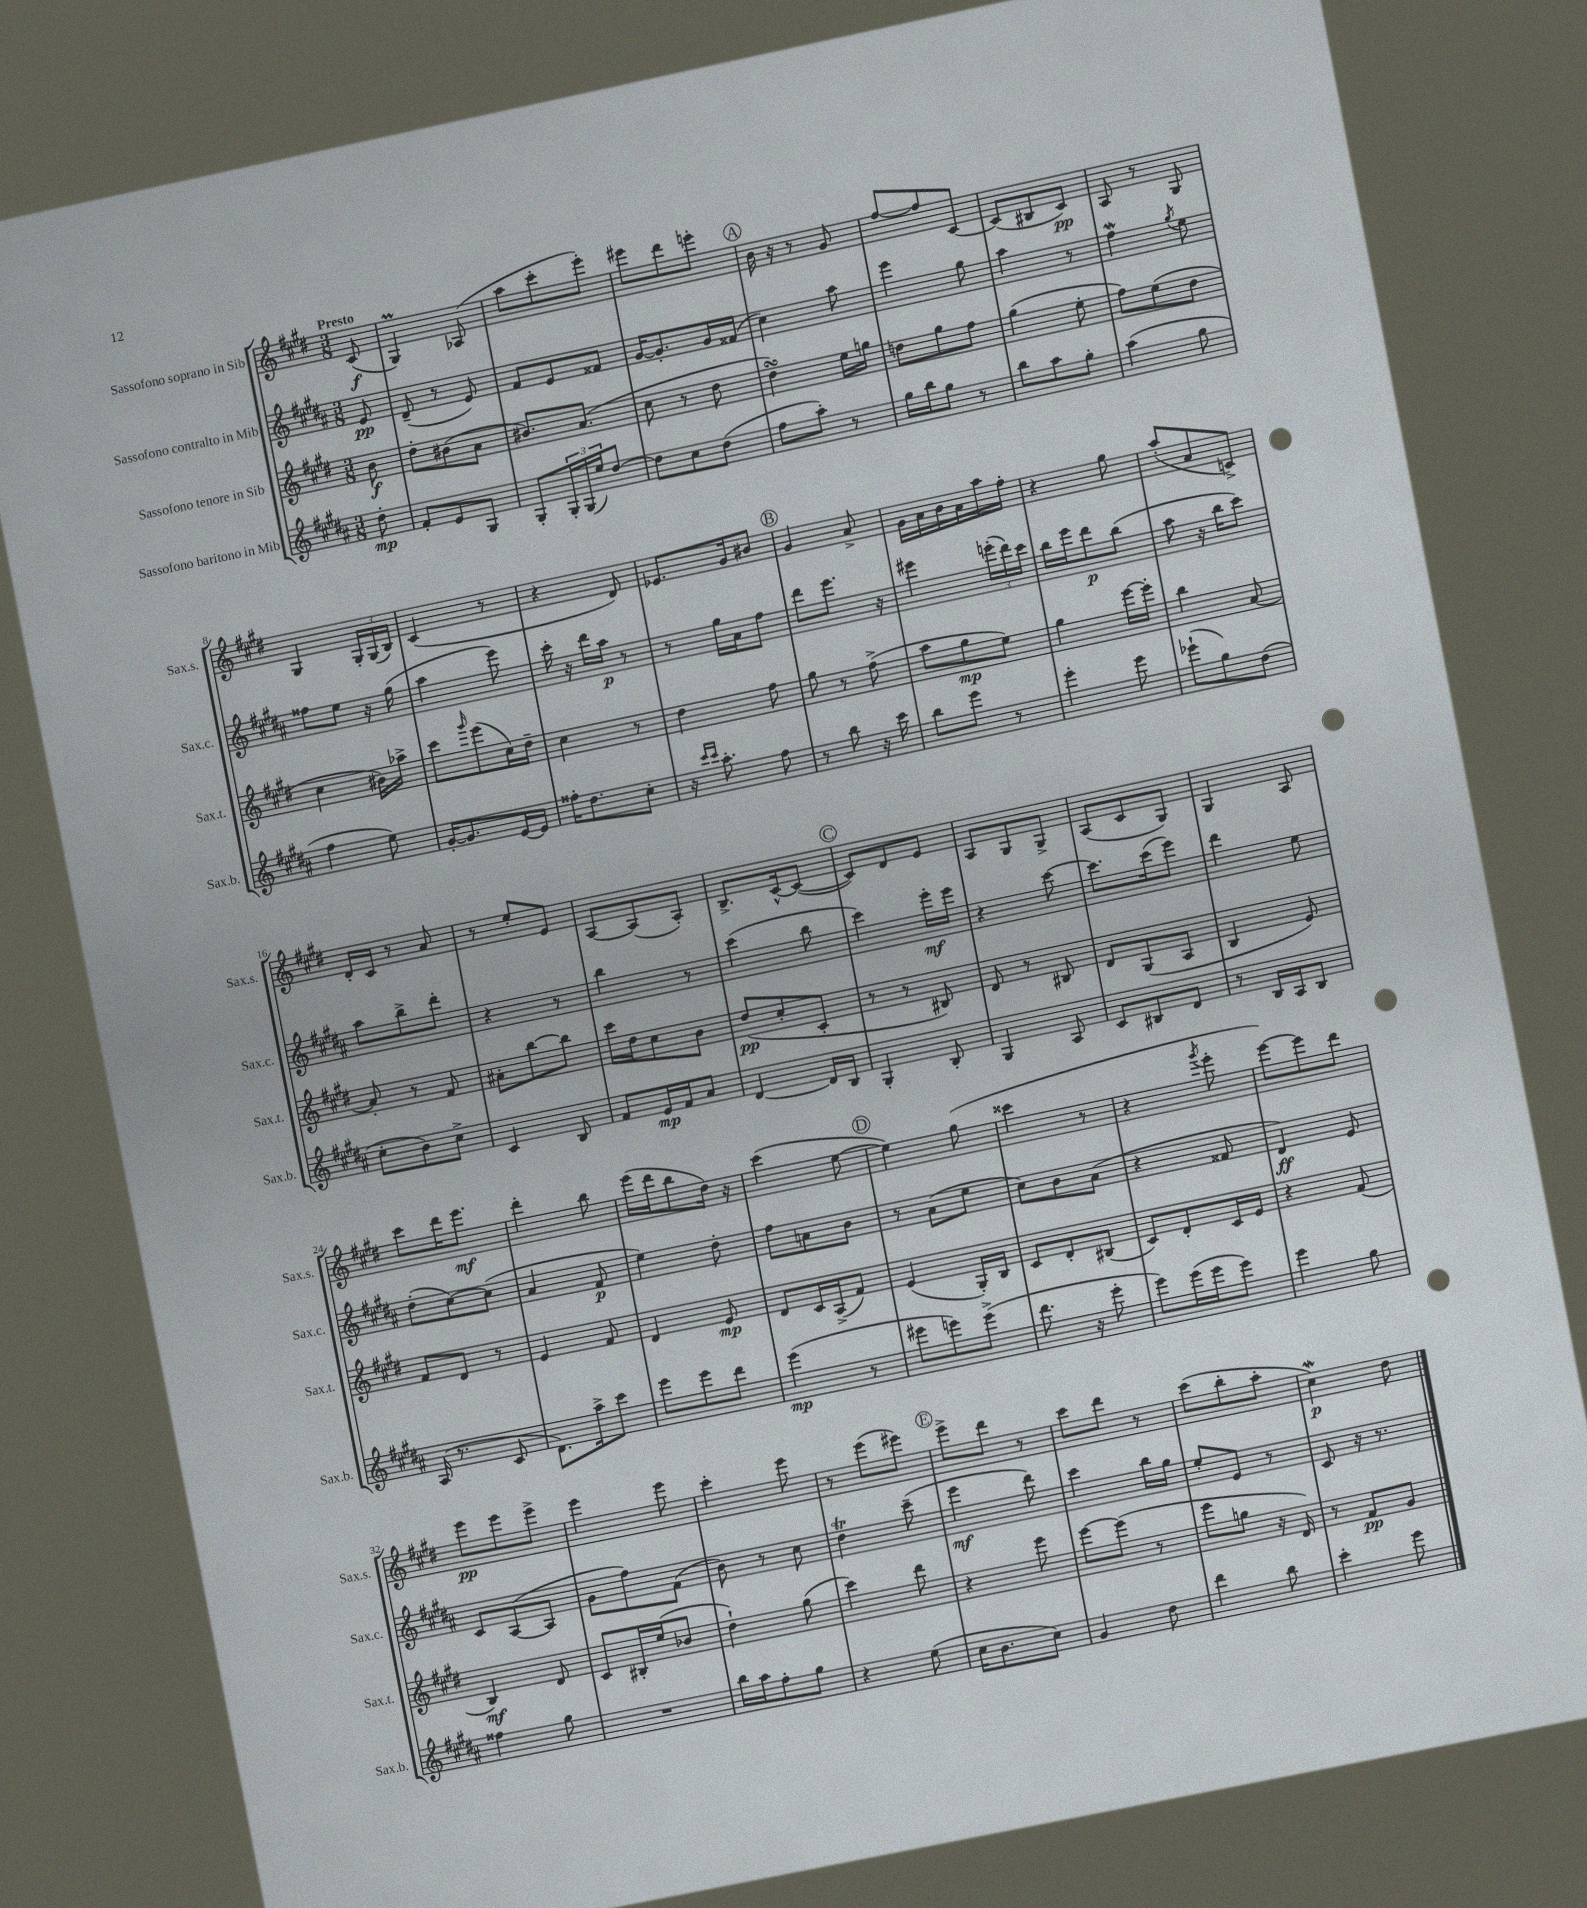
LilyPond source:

<<
\new StaffGroup <<
\new Staff = "s0" \with { instrumentName = "Sassofono soprano in Sib" shortInstrumentName = "Sax.s." } {
    \clef treble \key e \major \numericTimeSignature \time 3/8 \partial 8 \tempo "Presto"
    cis'8\f( |
    gis4\prall) aes8( |
    a''8 cis'''8-. e'''8-.) |
    eis'''8 dis'''8 e'''8-. |
    \mark \markup { \circle "A" } b'16 r16 r8 gis'8 |
    fis''8~ fis''8 cis'8~ |
    cis'8( bis8 cis'8\pp) |
    a8 r8 gis8 |
    gis4 \tuplet 3/2 { gis16-. gis16( b16) } |
    cis'4( r8 |
    r4 dis'8) |
    ees'8. gis'16 bis'8 |
    \mark \markup { \circle "B" } gis'4 a'8-> |
    gis'16 a'16 b'16 a'16 a''16 fis''16-. |
    r4 gis''8 |
    a''8-.( a'8 c'8->) |
    dis'16-. cis'16 r8 a'8 |
    r8 e''8-. e'8 |
    a8~ a8( a8-.) |
    b8.-> cis'16~-^ cis'8~( |
    \mark \markup { \circle "C" } cis'8) dis'8 e'8 |
    a8 gis8 gis8-> |
    a8( cis'8 gis8) |
    gis4 a8 |
    cis'''8 dis'''16 e'''8.\mf |
    dis'''4-. b''8 |
    e'''16( dis'''16 b''8 dis''16) r16 |
    cis'''4( e''8~ |
    \mark \markup { \circle "D" } e''4) gis''8( |
    cisis'''4 r8 |
    r4 \acciaccatura { gis'''8 } e'''8-. |
    e'''8~) e'''8 dis'''8 |
    e'''8\pp e'''8 e'''8-> |
    e'''4 e'''8 |
    cis'''4-. e'''8 |
    r8 e'''8( eis'''8) |
    \mark \markup { \circle "E" } e'''8-> dis'''8 r8 |
    cis'''8 dis'''8 r8 |
    cis'''8( b''8-. a''8-. |
    cis''4\mordent\p) dis''8 \bar "|." |
}
\new Staff = "s1" \with { instrumentName = "Sassofono contralto in Mib" shortInstrumentName = "Sax.c." } {
    \clef treble \key b \major \numericTimeSignature \time 3/8 \partial 8
    e'8\pp |
    dis'8--( r8 e'8) |
    fis'8 e'8 fisis'8 |
    gis'16~ gis'8.-. gis'16 fisis'16( |
    \mark \markup { \circle "A" } cis''4) ais''8 |
    e'''4 gis''8 |
    ais''4 r8 |
    fis''4\mordent \acciaccatura { gis''8 } e''8 |
    fisis''8 e''8 r16 gis''16( |
    ais''4 e'''8) |
    cis'''16-. r16 dis'''16 ais''16\p r8 |
    r8 gis''16 ais'16 fis''8 |
    \mark \markup { \circle "B" } dis'''8 e'''8. r16 |
    eis'''4 \tuplet 3/2 { e'''16-.( dis'''16) cis'''16 } |
    b''16 e'''16 dis'''8\p b''8( |
    ais''8 r16 b''16 cis'''8) |
    ais''8 b''8-> dis'''8-. |
    r4 r8 |
    b''4 r8 |
    cis'''4( b''8 |
    \mark \markup { \circle "C" } cis'''4) e'''16-.\mf e'''16 |
    r4 cis'''8~ |
    cis'''8. cis'''16( e'''8) |
    dis'''4 e''8 |
    dis''8-.( cis''8~) cis''8( |
    ais'4 fis'8\p |
    e''4) dis''8-. |
    fis''8 a'8 b'8 |
    \mark \markup { \circle "D" } r8 ais'8( e''8 |
    cis''8) b'8 ais'8( |
    r4 fisis'8 |
    dis'4\ff) e'8 |
    cis'8 ais8~( ais8 |
    gis'8 fis''8) fis'8( |
    b'8) r8 cis''8 |
    dis''4\trill cis'''8--( |
    \mark \markup { \circle "E" } e'''4\mf dis'''8) |
    cis'''4 b''16 gis''16 |
    e''8-. e'8 r8 |
    cis'8 r16 r8. \bar "|." |
}
\new Staff = "s2" \with { instrumentName = "Sassofono tenore in Sib" shortInstrumentName = "Sax.t." } {
    \clef treble \key e \major \numericTimeSignature \time 3/8 \partial 8
    b'8\f |
    dis''8-. bis'8( a'8 |
    bis'8.) a'8.( |
    cis''8 r8 dis''8 |
    \mark \markup { \circle "A" } dis''4\turn) e''16 g''16 |
    d''8 gis''8 fis''8 |
    gis''4( e''8-. |
    fis''8) e''8( dis''8 |
    cis''4 bis'16) aes''16-> |
    cis'''8 \grace { gis'''16 } e'''8( cis''16) dis''16-- |
    cis''4 r8 |
    dis''4 fis''8 |
    \mark \markup { \circle "B" } gis''8 r8 fis''8->( |
    a''8 gis''8\mp e''8) |
    gis''4 e'''16~ e'''16-. |
    b''4 a'8~ |
    a'8-. r8 fis'8 |
    ais'8-. b''8~ b''8 |
    cis'''16 dis''16 cis''8 b'8 |
    dis''8\pp( cis''8-. cis'8-. |
    \mark \markup { \circle "C" } r8 r8 bis8) |
    dis'8 r8 bis8 |
    dis'8 gis8( a8 |
    b4 e'8) |
    fis'8 dis'8 r8 |
    e'4 fis'8 |
    dis'4 e'8\mp |
    dis'8 cis'16 a16->( fis'8) |
    \mark \markup { \circle "D" } e'4( gis16-.) b16 |
    cis'8 dis'8-. bis8( |
    cis'8) dis'8-. cis'16 e'16 |
    r4 fis'8( |
    b4\mf) dis'8 |
    cis'8 bis16-. e''16( bes'8 |
    dis''4-!) gis''8( |
    cis'''4) dis'''8 |
    \mark \markup { \circle "E" } r4 e'''8 |
    e'''8~ e'''8( r8 |
    e'''8 g''8 r16 dis'16) |
    r8 fis'8\pp gis'8 \bar "|." |
}
\new Staff = "s3" \with { instrumentName = "Sassofono baritono in Mib" shortInstrumentName = "Sax.b." } {
    \clef treble \key b \major \numericTimeSignature \time 3/8 \partial 8
    dis''8-.\mp |
    fis'8-. e'8 gis8 |
    gis8-. \tuplet 3/2 { gis16-. gis16( e''16) } dis''8~ |
    dis''8 cis''8 dis''8( |
    \mark \markup { \circle "A" } fis''8 ais''8-.) r8 |
    gis''16 b''16 gis''8 r8 |
    b''8 ais''8 gis''8-. |
    ais''4( gis''8 |
    fis''4 e''8) |
    gis'16~-. gis'8. e'16~ e'16 |
    fisis''16-. dis''8. cis''8-. |
    r16 \grace { cis'''16 cis'''16 } ais''8.-. fis''8 |
    \mark \markup { \circle "B" } r8 b''8 r16 cis'''16 |
    b''8 e'''8 r8 |
    e'''4-. e'''8 |
    ees'''8-!( gis''8) dis''8( |
    cis''8-. b'8) cis''8-> |
    cis'4 b8 |
    fis'8 e'16\mp fis'16 ais'8 |
    dis'4~ dis'16 b16 |
    \mark \markup { \circle "C" } gis4-. b8-. |
    gis4 ais8 |
    cis'8 bis8 dis'8 |
    r8 b16 ais16 b8 |
    ais16( r8. cis'8 |
    dis'8.) ais''16-> cis'''8 |
    e'''8 e'''8 dis'''8 |
    e'''4\mp( r8 |
    \mark \markup { \circle "D" } eis'''8 e'''8) e'''8->( |
    dis'''8. r16 e'''8-. |
    e'''8) e'''16( e'''16 e'''8) |
    e'''4 gis''8 |
    fisis''4 gis''8 |
    R4. |
    b''16 ais''16 fis''8-. gis''8 |
    r4 e''8( |
    \mark \markup { \circle "E" } cis''16 b'8. cis''8) |
    gis'4 dis''8 |
    dis'''4 b''8 |
    cis'''4-. e'''8 \bar "|." |
}
>>
>>
